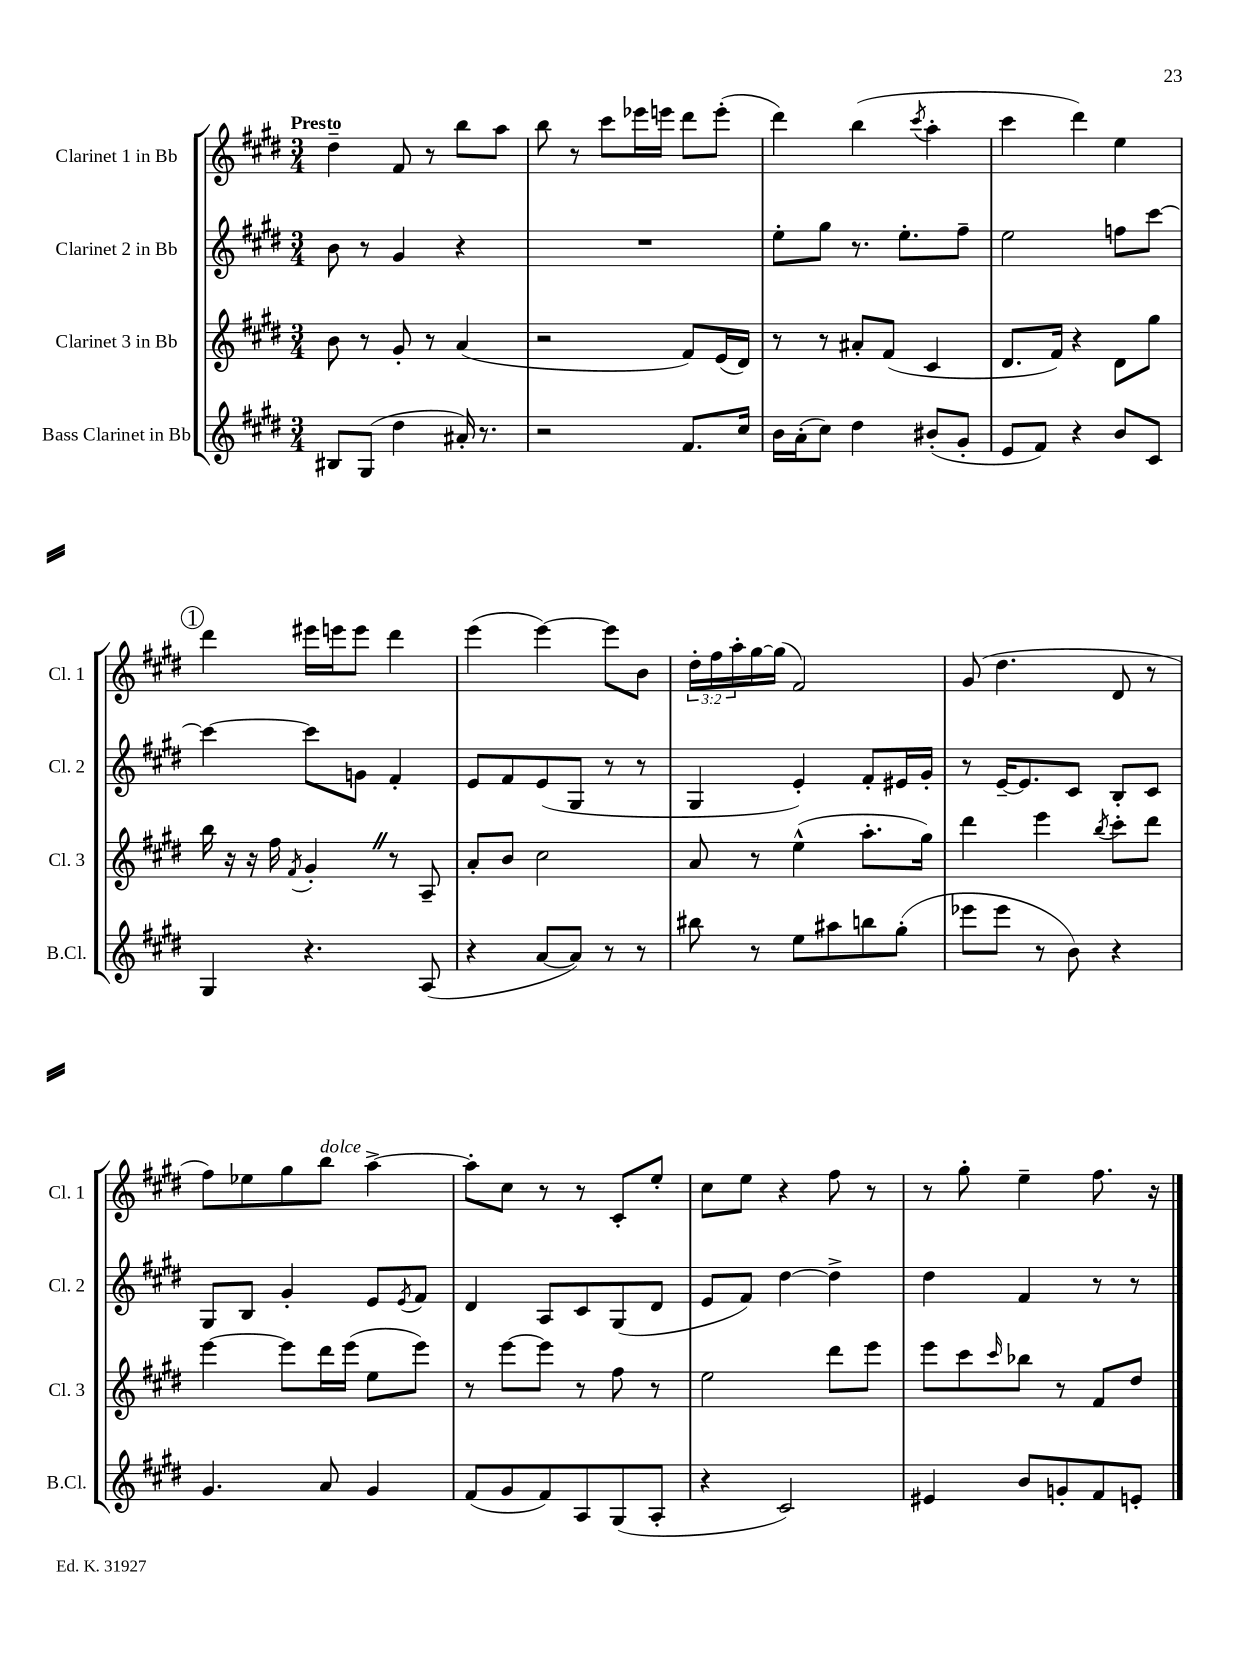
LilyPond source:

<<
\new StaffGroup <<
\new Staff = "s0" \with { instrumentName = "Clarinet 1 in Bb" shortInstrumentName = "Cl. 1" } {
    \clef treble \key e \major \numericTimeSignature \time 3/4 \override Staff.TupletNumber.text = #tuplet-number::calc-fraction-text \tempo "Presto"
    dis''4-- fis'8 r8 b''8 a''8 |
    b''8 r8 cis'''8 ees'''16 e'''16 dis'''8 e'''8-.( |
    dis'''4) b''4( \acciaccatura { cis'''8 } a''4-. |
    cis'''4 dis'''4) e''4 |
    \mark \markup { \circle "1" } dis'''4 eis'''16 e'''16 e'''8 dis'''4 |
    e'''4( e'''4~) e'''8 b'8 |
    \tuplet 3/2 { dis''16-. fis''16 a''16-. } gis''16~ gis''16( fis'2) |
    gis'8( dis''4. dis'8 r8 |
    fis''8) ees''8 gis''8 b''8^\markup { \italic "dolce" } a''4~-> |
    a''8-. cis''8 r8 r8 cis'8-. e''8-. |
    cis''8 e''8 r4 fis''8 r8 |
    r8 gis''8-. e''4-- fis''8. r16 \bar "|." |
}
\new Staff = "s1" \with { instrumentName = "Clarinet 2 in Bb" shortInstrumentName = "Cl. 2" } {
    \clef treble \key e \major \numericTimeSignature \time 3/4
    b'8 r8 gis'4 r4 |
    R2. |
    e''8-. gis''8 r8. e''8.-. fis''8-- |
    e''2 f''8 cis'''8~ |
    \mark \markup { \circle "1" } cis'''4~ cis'''8 g'8 fis'4-. |
    e'8 fis'8 e'8( gis8 r8 r8 |
    gis4 e'4-.) fis'8-. eis'16 gis'16-. |
    r8 e'16~-- e'8. cis'8 b8-. cis'8 |
    gis8 b8 gis'4-. e'8 \acciaccatura { e'8 } fis'8 |
    dis'4 a8 cis'8 gis8( dis'8 |
    e'8 fis'8) dis''4~ dis''4-> |
    dis''4 fis'4 r8 r8 \bar "|." |
}
\new Staff = "s2" \with { instrumentName = "Clarinet 3 in Bb" shortInstrumentName = "Cl. 3" } {
    \clef treble \key e \major \numericTimeSignature \time 3/4
    b'8 r8 gis'8-. r8 a'4( |
    r2 fis'8) e'16( dis'16) |
    r8 r8 ais'8-. fis'8( cis'4 |
    dis'8. fis'16) r4 dis'8 gis''8 |
    \mark \markup { \circle "1" } b''16 r16 r16 fis''16 \acciaccatura { fis'8 } gis'4-. \once \override BreathingSign.text = \markup { \musicglyph "scripts.caesura.straight" } \breathe r8 a8-- |
    a'8-. b'8 cis''2 |
    a'8 r8 e''4-^( a''8.-. gis''16) |
    dis'''4 e'''4 \acciaccatura { b''8 } cis'''8-. dis'''8 |
    e'''4~ e'''8 dis'''16 e'''16( e''8 e'''8) |
    r8 e'''8~ e'''8 r8 fis''8 r8 |
    e''2 dis'''8 e'''8 |
    e'''8 cis'''8 \grace { cis'''16 } bes''8 r8 fis'8 dis''8 \bar "|." |
}
\new Staff = "s3" \with { instrumentName = "Bass Clarinet in Bb" shortInstrumentName = "B.Cl." } {
    \clef treble \key e \major \numericTimeSignature \time 3/4
    bis8 gis8( dis''4 ais'16-.) r8. |
    r2 fis'8. cis''16 |
    b'16 a'16-.( cis''8) dis''4 bis'8-.( gis'8-. |
    e'8 fis'8) r4 b'8 cis'8 |
    \mark \markup { \circle "1" } gis4 r4. a8( |
    r4 a'8~ a'8) r8 r8 |
    bis''8 r8 e''8 ais''8 b''8 gis''8-.( |
    ees'''8 ees'''8 r8 b'8) r4 |
    gis'4. a'8 gis'4 |
    fis'8( gis'8 fis'8) a8 gis8( a8-. |
    r4 cis'2) |
    eis'4 b'8 g'8-. fis'8 e'8-. \bar "|." |
}
>>
>>
\layout { \context { \Score \remove "Bar_number_engraver" } }
